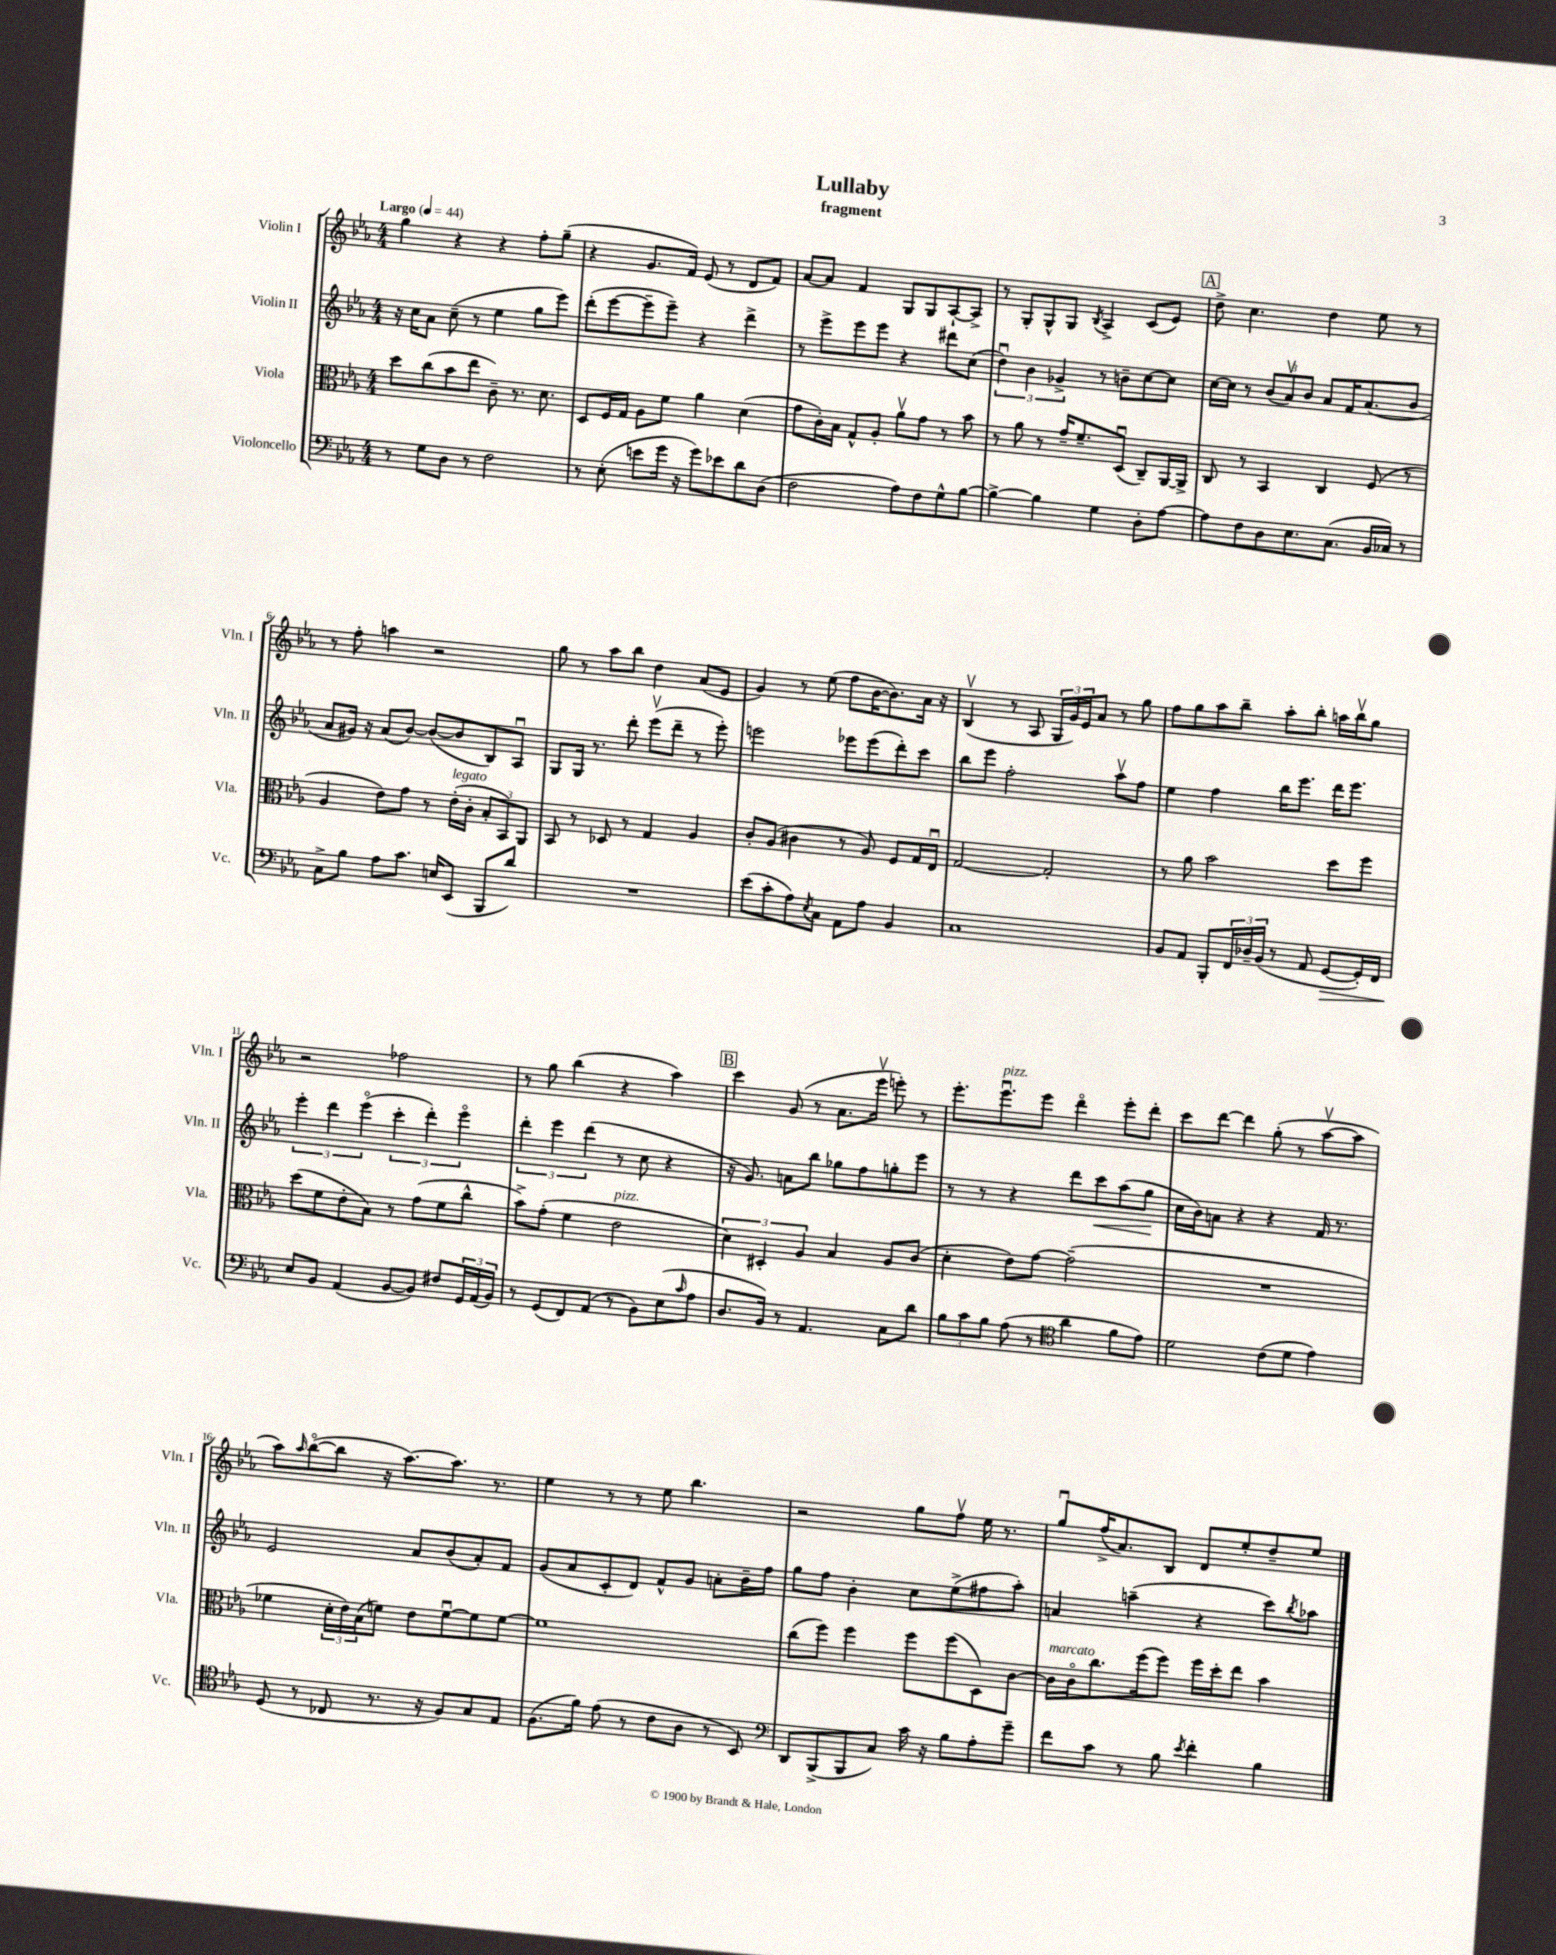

**kern	**dynam	**kern	**kern	**dynam	**kern
*part4	*part4	*part3	*part2	*part2	*part1
*staff4	*staff4	*staff3	*staff2	*staff2	*staff1
*I"Violoncello	*	*I"Viola	*I"Violin II	*	*I"Violin I
*I'Vc.	*	*I'Vla.	*I'Vln. II	*	*I'Vln. I
*clefF4	*	*clefC3	*clefG2	*	*clefG2
*k[b-e-a-]	*	*k[b-e-a-]	*k[b-e-a-]	*	*k[b-e-a-]
*M4/4	*	*M4/4	*M4/4	*	*M4/4
*MM44	*	*MM44	*MM44	*	*MM44
=1	=1	=1	=1	=1	=1
!	!	!	!	!	!LO:TX:a:B:t=Largo
8r	.	8dd\L	16r	.	4gg\
.	.	.	16cc\KL	.	.
8G\L	.	(8cc\	8a-\J	.	.
8D\J	.	8b-\	(8cc~\	.	4r
8r	.	8ee-\J	8r	.	.
2F\	.	8c~\)	4ee-\	.	4r
.	.	8.r	.	.	.
.	.	.	8gg\L	.	8ff'\L
.	.	8.d\	.	.	.
.	.	.	8eee-\J)	.	(8gg~\J
=2	=2	=2	=2	=2	=2
8r	.	8D/L	(8ddd'\L	.	4r
(8E-'\	.	16F/L	[8eee-\	.	.
.	.	16G/JJ	.	.	.
8en\L	.	8A-\L	8eee-~\]	.	8.g/L
16g\Jk	.	8f\J	8eee-~\J)	.	.
16r	.	.	.	.	16f/Jk)
8g\L)	.	4a-\	4r	.	(8e-/
8e-X\	.	.	.	.	8r
8d\	.	(4d\	4ddd^\	.	8d/L
(8D\J	.	.	.	.	8f/J)
=3	=3	=3	=3	=3	=3
2F\	.	8g\L	8r	.	[8a-/L
.	.	16c'\L)	8eee-^\L	.	8a-/J]
.	.	16B-\JJ	.	.	.
.	.	8G^^/L	8eee-\	.	4f/
.	.	8A-'/J	8eee-\J	.	.
8A-\L)	.	8a-v\L	4r	.	8G/L
8F\	.	8g\J	.	.	8G/
8G^^\	.	8r	8ddd#X\L	.	[8A-`/
[8B-\J	.	8b-\	(8cc\J	.	8A-^/J]
=4	=4	=4	=4	=4	=4
4B-^\_	.	8r	6ddu\)	.	8r
.	.	8a-\	.	.	8G'/L
.	.	.	6b-\	.	.
4B-\]	.	8r	.	.	8G^^/
.	.	.	6g-X^/	.	.
.	.	16g~/KL	.	.	8G/J
.	.	8.f~/	.	.	.
.	.	.	.	.	8qB-/
4G\	.	.	8r	.	4A-^/
.	.	(8Du/J	8bn~\L	.	.
8D'\L	.	8C~/L)	[8cc\	.	(8c/L
[8A-\J	.	[16AA-/L	8cc\J]	.	8e-/J)
.	.	16AA-^/JJ]	.	.	.
!!LO:REH:place=s1:t=A
=5	=5	=5	=5	=5	=5
8A-\L]	.	8C/	[16cc\LL	.	8dd^\
.	.	.	16cc\JJ]	.	.
8F\	.	8r	8r	.	4.cc\
8D\	.	4BB-/	(12b-/L	.	.
.	.	.	12a-v/)	.	.
8.E-\	.	.	.	.	.
.	.	.	12b-/J	.	.
.	.	4C/	8a-/L	.	4dd\
(8.C\J	.	.	.	.	.
.	.	.	16f/K	.	.
.	.	.	(8.a-/	.	.
16BB-/LL	.	(8F/	.	.	8ee-\
16C-X/JJ)	.	.	.	.	.
8r	.	8r	8b-/J	.	8r
!!LO:LB:g=z
=6	=6	=6	=6	=6	=6
8C^\L	.	4A-/	8a-/L	.	8r
8B-\J	.	.	16g#X/Jk)	.	8ff'\
.	.	.	16r	.	.
8A-\L	.	8e-\L)	(8a-/L	.	4aan\
8.c\J	.	8g\J	[8b-/J)	.	.
.	.	8r	(8b-/L_	.	2r
16En/KL	.	.	.	.	.
!	!	!LO:TX:a:i:t=legato	!	!	!
(8EE-/J	.	(16e-'\LL	8b-/]	.	.
.	.	16c'\JJ	.	.	.
8BBB-/L	.	12B-'/L	8B-/)	.	.
.	.	12BB-/)	.	.	.
8d/J)	.	.	8A-u/J	.	.
.	.	12AA-/J	.	.	.
=7	=7	=7	=7	=7	=7
1r	.	8BB-/	8G/L	.	8gg\
.	.	8r	16G/Jk	.	8r
.	.	.	8.r	.	.
.	.	8D-X/	.	.	8aa-\L
.	.	8r	8ddd'\	.	8bb-\J
.	.	4G/	(8eee-v\L	.	4dd\
.	.	.	8ddd~\J	.	.
.	.	4A-/	8r	.	(8a-/L
.	.	.	8eee-'\)	.	8e-/J
=8	=8	=8	=8	=8	=8
(8e-\L	.	8c'/L	2eeen\	.	4g/)
8c'\	.	(8A-/J	.	.	.
8A-\)	.	4c#X\	.	.	8r
8qE-/	.	.	.	.	.
8C\J	.	.	.	.	(8ee-\
8AA-\L	.	8r	8eee-X\L	.	8ff\L
8A-\J	.	8A-/)	(8eee-\	.	[16b-\K
.	.	.	.	.	8.b-\])
4BB-/	.	8F/L	8ddd'\)	.	.
.	.	16G/L	8ccc\J	.	16a-\Jk
.	.	16E-u/JJ	.	.	16r
=9	=9	=9	=9	=9	=9
1C	.	[2G/	8bb-\L	.	(4B-v/
.	.	.	8eee-\J	.	.
.	.	.	2ff'\	.	8r
.	.	.	.	.	8A-/
.	.	2G'/]	.	.	24G/LL
.	.	.	.	.	24g/)
.	.	.	.	.	24e-/J
.	.	.	.	.	8a-/J
.	.	.	8aa-v\L	.	8r
.	.	.	8ff\J	.	8gg\
=10	=10	=10	=10	=10	=10
8BB-/L	.	8r	4ee-\	.	8ff\L
8AA-/J	.	8a-\	.	.	8gg\
8BBB-'/L	.	2b-\	4ff\	.	8aa-\
24FF/L	.	.	.	.	8bb-~\J
24D-X~/	.	.	.	.	.
(24BB-/JJ	.	.	.	.	.
8r	.	.	16bb-\KL	.	8aa-'\L
.	.	.	8.eee-\J	.	.
8AA-/	.	.	.	.	8bb-'\J
!	!LO:HP:b	!	!	!	!
[8GG/L	>	8dd\L	16ddd\KL	.	16aan\LL
.	.	.	8.eee-\J	.	16bb-v\J
16GG'/L])	.	8ff\J	.	.	8gg\J
16FF/JJ	.	.	.	.	.
!!LO:LB:g=z
=11	=11	=11	=11	=11	=11
8E-/L	.	(8dd\L	6eee-'\	.	2r
8BB-/J	]	8f\	.	.	.
.	.	.	6ddd\	.	.
(4AA-/	.	8e-'\	.	.	.
.	.	.	(6eee-\	.	.
.	.	8B-\J)	.	.	.
[8BB-/L	.	8r	6ccc'\	.	2ff-X\
8BB-/J])	.	(8g\L	.	.	.
.	.	.	6ddd'\)	.	.
8F#X/L	.	8f\	.	.	.
.	.	.	6eee-\	.	.
24GG/L	.	8cc^^\J	.	.	.
(24AA-/	.	.	.	.	.
24BB-/JJ)	.	.	.	.	.
=12	=12	=12	=12	=12	=12
8r	.	8b-^\L)	6ddd'\	.	8r
(8GG/L	.	(8g'\J	.	.	8gg\
.	.	.	6eee-\	.	.
8FF/)	.	4f\	.	.	(4bb-\
.	.	.	(6ddd\	.	.
(8AA-/J	.	.	.	.	.
!	!	!LO:TX:a:i:t=pizz.	!	!	!
8r	.	2e-\	8r	.	4r
8BB-\L)	.	.	8cc\	.	.
(8E-\	.	.	4r	.	4aa-\)
16qqc/	.	.	.	.	.
8A-\J	.	.	.	.	.
!!LO:REH:place=s1:t=B
=13	=13	=13	=13	=13	=13
8.D/L	.	6d\)	16r	.	4ccc\
.	.	.	8.g/)	.	.
.	.	6D#X'/	.	.	.
16BB-/Jk)	.	.	.	.	.
8r	.	.	8an\L	.	(8g/
.	.	6A-/	.	.	.
4.AA-/	.	.	8bb-\J	.	8r
.	.	4B-/	8gg-X\L	.	8.a-\L
.	.	.	8ff\	.	.
.	.	.	.	.	16eee-v\Jk
8C\L	.	8A-/L	8ggn'\	.	8eeen'\)
8d\J	.	(8c/J	8eee-\J	.	8r
=14	=14	=14	=14	=14	=14
12B-\L	.	4d'\	8r	.	8.eee-'\L
12c\	.	.	.	.	.
.	.	.	8r	.	.
12B-\J	.	.	.	.	.
!	!	!	!	!	!LO:TX:a:i:t=pizz.
.	.	.	.	.	8.eee-u\
(8A-\	.	8e-\L)	4r	.	.
8r	.	[8g\J	.	.	8eee-\J
*clefC4	*	*	*	*	*
4a-\	.	(2g~\]	8ddd\L	.	4ddd\
!	!	!	!	!LO:HP:b	!
.	.	.	8ccc\	<	.
8f\L	.	.	(8aa-\	.	8eee-'\L
8e-\J)	.	.	8gg\J	.	8ddd'\J
.	.	.	.	[	.
=15	=15	=15	=15	=15	=15
2d\	.	1r	16cc\LL	.	8ccc\L
.	.	.	16b-\J)	.	.
.	.	.	8an\J	.	[8ddd\J
.	.	.	4r	.	4ddd\]
(8c\L	.	.	4r	.	(8gg'\
8d\J	.	.	.	.	8r
4e-\)	.	.	16f/	.	[8aa-v\L
.	.	.	8.r	.	.
.	.	.	.	.	8aa-\J]
!!LO:LB:g=z
=16	=16	=16	=16	=16	=16
(8D/	.	4f-X\	2e-/	.	8aa-\L)
.	.	.	.	.	16qqaa-/
8r	.	.	.	.	([8bb-\
8C-X/	.	24d'\LL	.	.	8bb-\J]
.	.	24e-\)	.	.	.
.	.	(24B-\J	.	.	.
8.r	.	8fn\J)	.	.	16r
.	.	.	.	.	[8.aa-\L)
.	.	8e-\L	8a-/L	.	.
16r	.	.	.	.	.
8F/L)	.	[8fu\	(8b-/	.	8.aa-\J]
8G/	.	8f\]	8a-'/)	.	.
.	.	.	.	.	8.r
8E-/J	.	[8f\J	8f/J	.	.
=17	=17	=17	=17	=17	=17
(8.F\L	.	1f]	(8g/L	.	4ee-\
.	.	.	8a-/	.	.
16f\Jk)	.	.	.	.	.
(8e-\	.	.	8c'/	.	8r
8r	.	.	8d/J)	.	8r
8c\L	.	.	8f^^/L	.	8ee-\
8A-\J	.	.	8g/J	.	4.bb-\
8r	.	.	8an'\L	.	.
8BB-/)	.	.	16b-~\L	.	.
.	.	.	16ff\JJ	.	.
=18	=18	=18	=18	=18	=18
*clefF4	*	*	*	*	*
8DD/L	.	(8cc\L	8gg\L	.	2r
(8BBB-^/	.	8ff\J)	8ff\J	.	.
8BBB-/	.	4ff\	4b-'\	.	.
8C/J)	.	.	.	.	.
16c\	.	8ff\L	8cc\L	.	8gg\L
16r	.	.	.	.	.
8B-\L	.	(8ff\	(8ee-^\	.	8ffv\J
8A-'\	.	8D\)	8ff#X\	.	16ee-\
.	.	.	.	.	8.r
8g~\J	.	[8c\J	8aa-'\J)	.	.
=19	=19	=19	=19	=19	=19
!	!	!LO:TX:a:i:t=marcato	!	!	!
8f\L	.	16c\LL]	4an/	.	8ggu/L
.	.	16c\J	.	.	.
8c\J	.	8.cc\	.	.	(16ff^/K
.	.	.	.	.	8.a-/)
8r	.	.	(4aan~\	.	.
.	.	(16ff\k	.	.	.
8B-\	.	8ff\J)	.	.	8B-/J
8qe-/	.	.	.	.	.
4f'\	.	16ff\LL	4r	.	8d/L
.	.	16dd'\J	.	.	.
.	.	8ee-\J	.	.	8ee-'/
4B-\	.	4b-\	8ccc\L)	.	8dd~/
.	.	.	8qbb-/	.	.
.	.	.	8aa-X\J	.	8ee-/J
==	==	==	==	==	==
*-	*-	*-	*-	*-	*-
